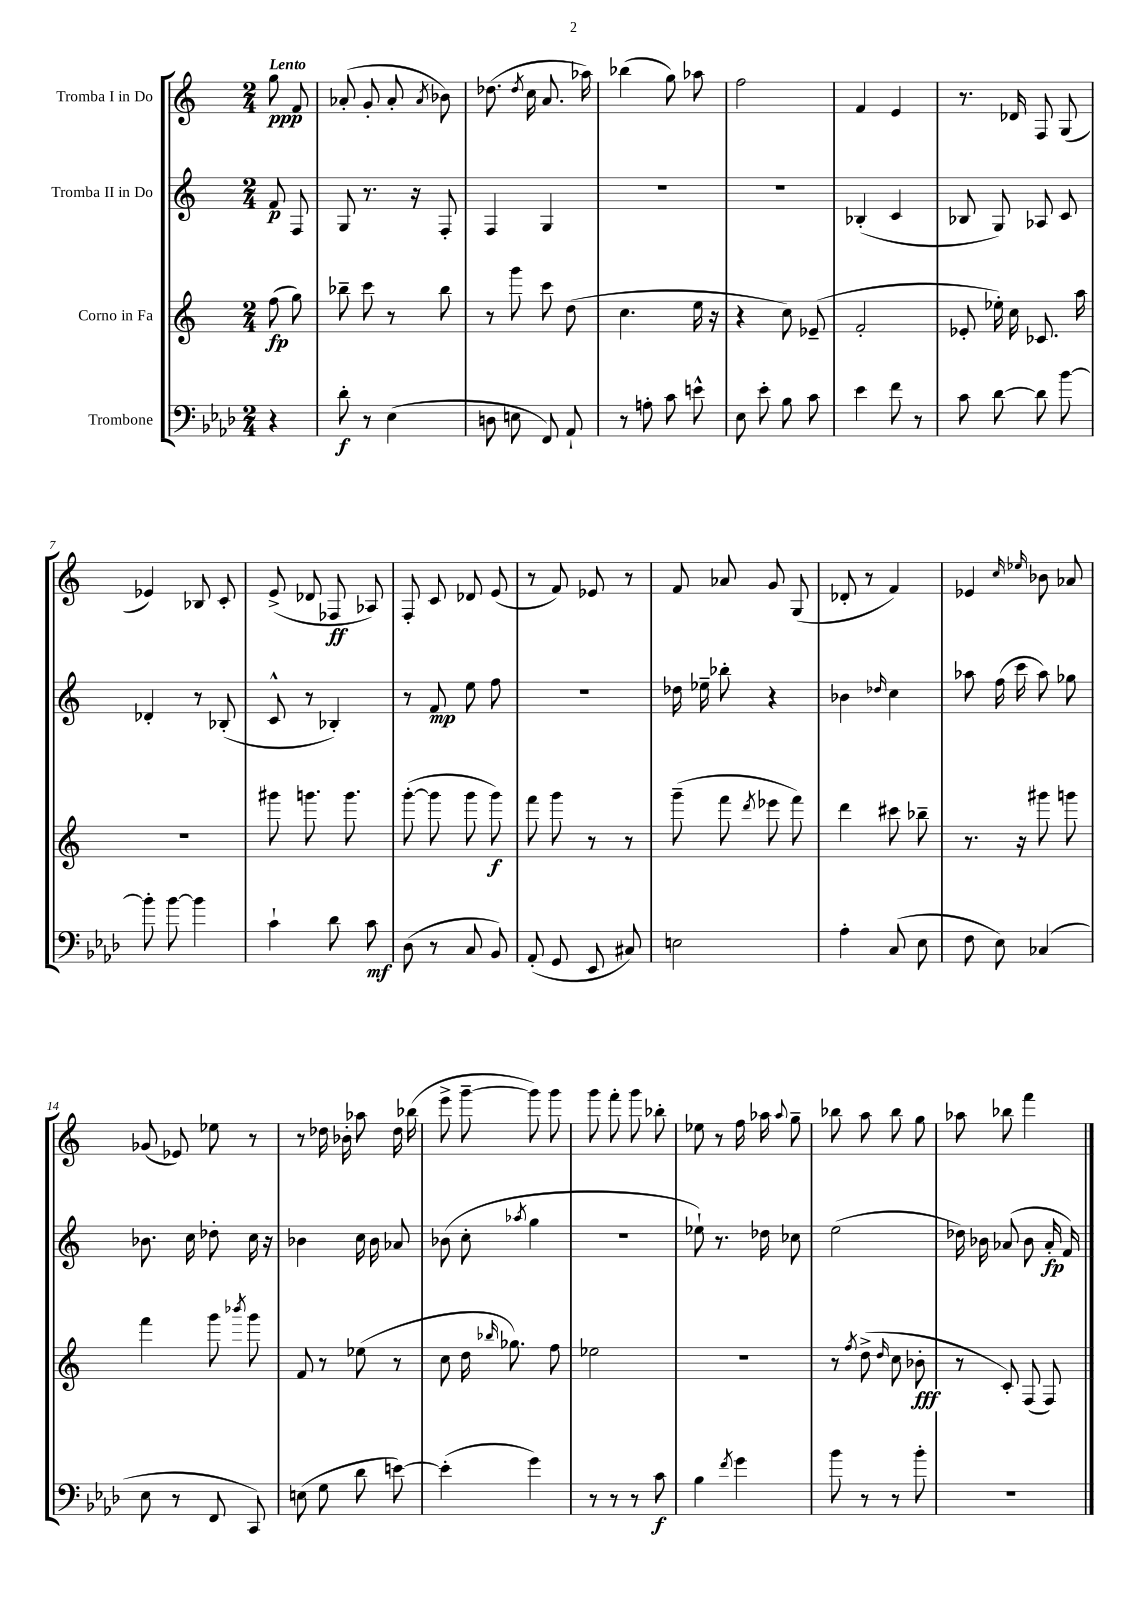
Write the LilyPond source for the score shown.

<<
\new StaffGroup <<
\new Staff = "s0" \with { instrumentName = "Tromba I in Do" } {
    \clef treble \key c \major \numericTimeSignature \time 2/4 \partial 4 \tempo "Lento"
    \autoBeamOff g''8\ppp f'8 |
    aes'8-.( g'8-. aes'8-. \acciaccatura { aes'8 } bes'8) |
    des''8.( \acciaccatura { des''8 } c''16 a'8. aes''16) |
    bes''4( g''8) aes''8 |
    f''2 |
    f'4 e'4 |
    r8. des'16 f8 g8( |
    ees'4) bes8 c'8-. |
    e'8->( des'8 fes8\ff aes8) |
    f8-. c'8 des'8 e'8( |
    r8 f'8) ees'8 r8 |
    f'8 aes'8 g'8 g8( |
    des'8-. r8 f'4) |
    ees'4 \grace { c''16 ees''16 } bes'8 aes'8 |
    ges'8( ees'8) ees''8 r8 |
    r8 des''16 bes'16-. aes''8 des''16 bes''16( |
    e'''8-> g'''8~-- g'''8) g'''8 |
    g'''8 f'''8-. g'''8 bes''8-. |
    ees''8 r8 f''16 aes''16 \appoggiatura { aes''8 } g''8-- |
    bes''8 a''8 bes''8 g''8 |
    aes''8 bes''8 f'''4 \bar "|." |
}
\new Staff = "s1" \with { instrumentName = "Tromba II in Do" } {
    \clef treble \key c \major \numericTimeSignature \time 2/4 \partial 4
    \autoBeamOff f'8\p f8 |
    g8 r8. r16 f8-. |
    f4 g4 |
    r2 |
    R2 |
    bes4-.( c'4 |
    bes8 g8) aes8 c'8 |
    des'4-. r8 bes8-.( |
    c'8-^ r8 bes4-.) |
    r8 f'8\mp e''8 f''8 |
    r2 |
    des''16 ees''16-- bes''8-. r4 |
    bes'4 \grace { des''16 } c''4 |
    aes''8 f''16( c'''16 aes''8) ges''8 |
    bes'8. c''16 des''8-. c''16 r16 |
    bes'4 c''16 bes'16 aes'8 |
    bes'8( c''8-. \acciaccatura { aes''8 } g''4 |
    r2 |
    ees''8-!) r8. des''16 ces''8 |
    e''2( |
    des''16) bes'16 aes'8( bes'8 aes'16-.\fp f'16) \bar "|." |
}
\new Staff = "s2" \with { instrumentName = "Corno in Fa" } {
    \clef treble \key c \major \numericTimeSignature \time 2/4 \partial 4
    \autoBeamOff f''8\fp( g''8) |
    bes''8-- c'''8 r8 bes''8 |
    r8 g'''8 c'''8 d''8( |
    c''4. e''16 r16 |
    r4 c''8) ees'8--( |
    f'2-. |
    ees'8-. ees''16-.) c''16 ces'8. a''16 |
    r2 |
    gis'''8 g'''8. g'''8. |
    g'''8~-.( g'''8 g'''8 g'''8\f) |
    f'''8 g'''8 r8 r8 |
    g'''8--( f'''8 \acciaccatura { d'''8 } ees'''8 f'''8) |
    d'''4 cis'''8 bes''8-- |
    r8. r16 gis'''8 g'''8 |
    f'''4 g'''8 \acciaccatura { bes'''8 } g'''8 |
    f'8 r8 ees''8( r8 |
    c''8 d''16 \grace { bes''16 } ges''8.) f''8 |
    ees''2 |
    R2 |
    r8 \acciaccatura { f''8 } d''8->( \grace { d''16 } c''8 bes'8-.\fff |
    r8 c'8-.) f8( f8) \bar "|." |
}
\new Staff = "s3" \with { instrumentName = "Trombone" } {
    \clef bass \key aes \major \numericTimeSignature \time 2/4 \partial 4
    \autoBeamOff r4 |
    des'8-.\f r8 ees4( |
    d8 e8 f,8) aes,8-! |
    r8 a8-. c'8 e'8-^ |
    ees8 ees'8-. bes8 c'8 |
    ees'4 f'8 r8 |
    c'8 des'8~ des'8 bes'8~ |
    bes'8-. bes'8~ bes'4 |
    c'4-! des'8 c'8\mf |
    des8( r8 c8 bes,8) |
    aes,8-.( g,8 ees,8 cis8) |
    e2 |
    aes4-. c8( ees8 |
    f8 ees8) ces4( |
    ees8 r8 f,8 c,8) |
    e8( g8 des'8 e'8~) |
    e'4-.( g'4) |
    r8 r8 r8 c'8\f |
    bes4 \acciaccatura { f'8 } g'4 |
    bes'8 r8 r8 bes'8-. |
    R2 \bar "|." |
}
>>
>>
